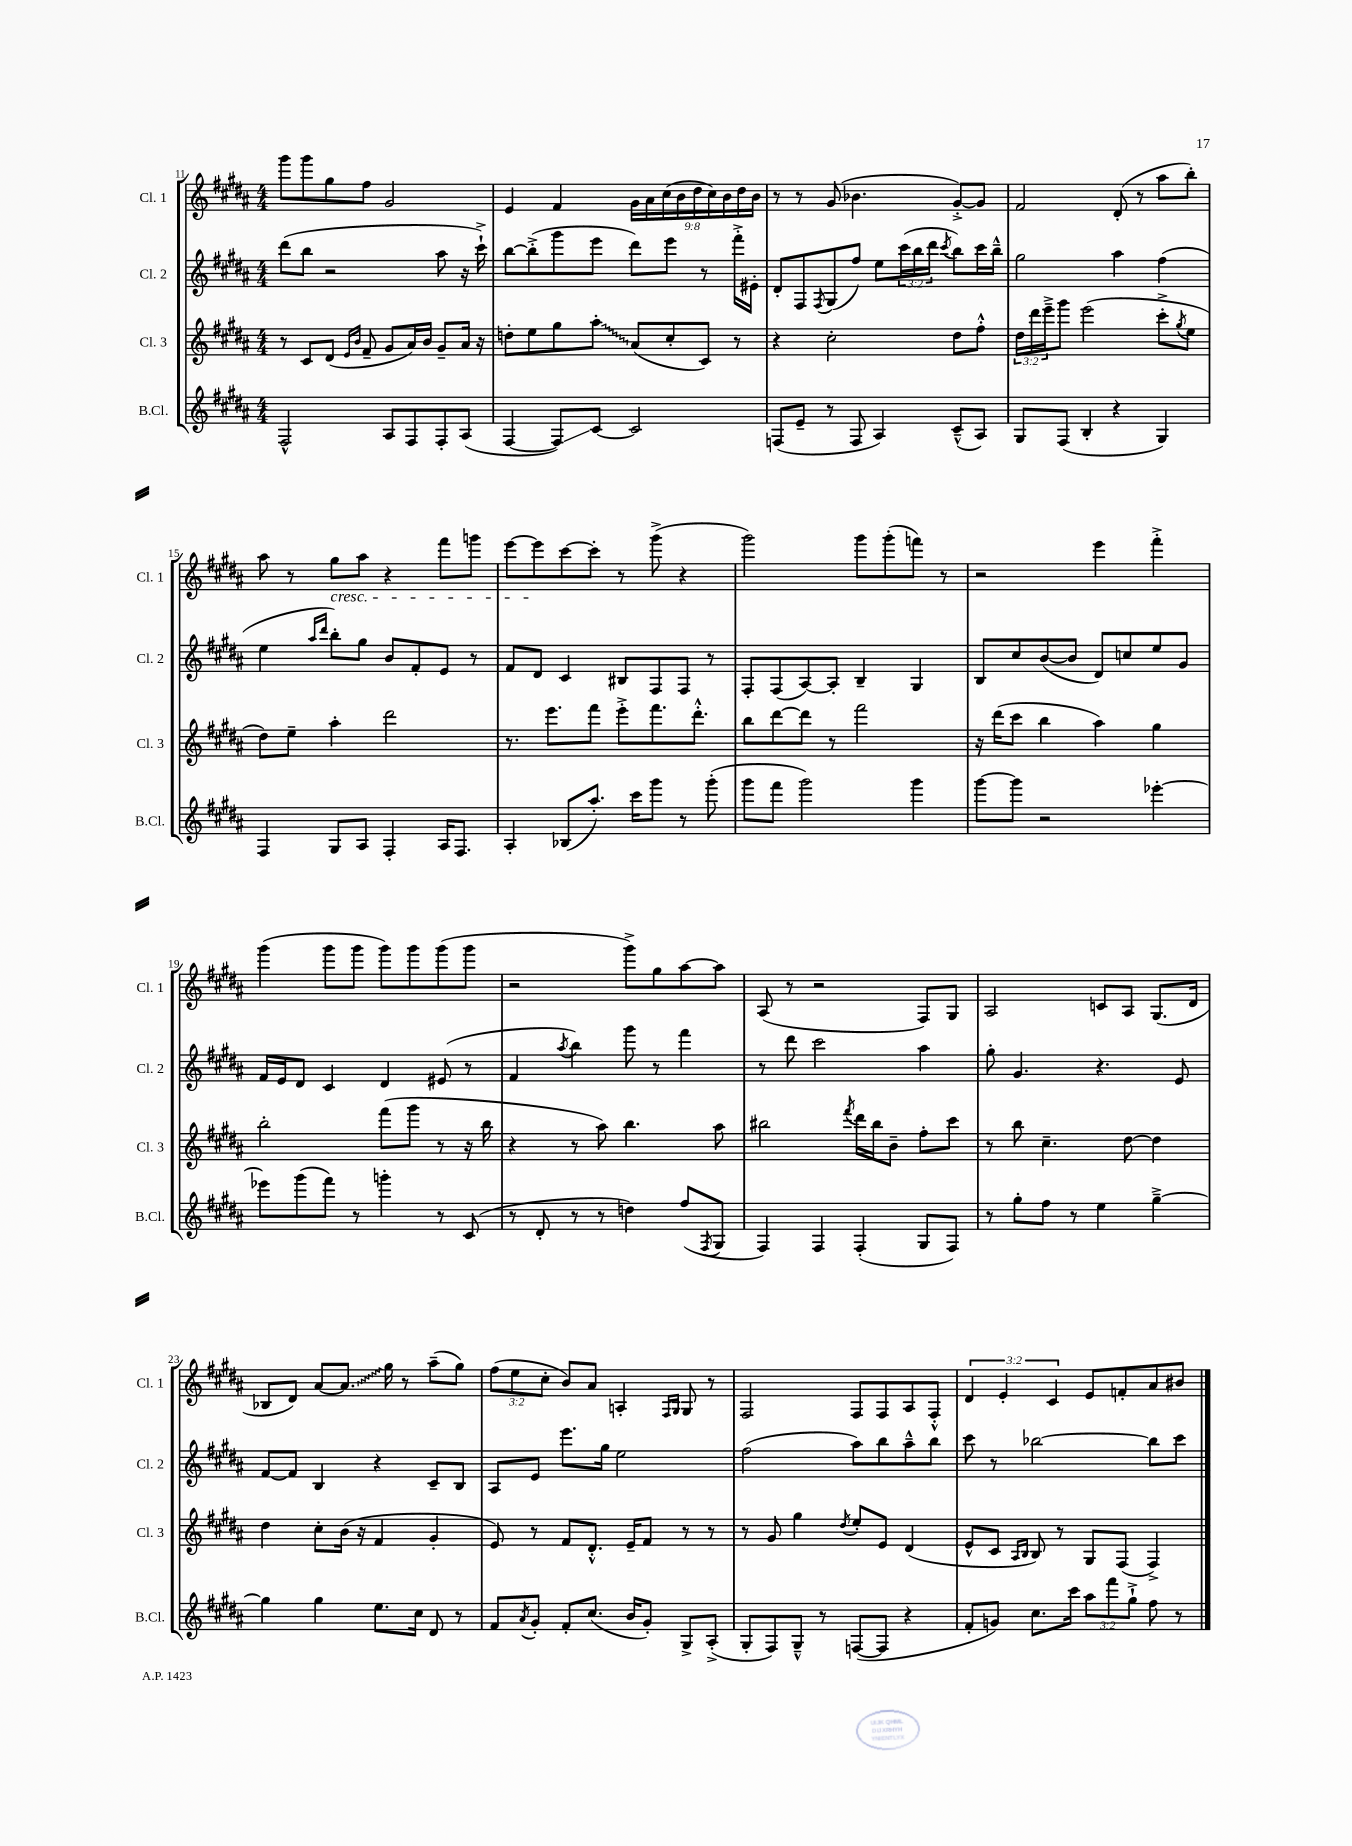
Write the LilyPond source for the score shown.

<<
\new StaffGroup <<
\new Staff = "s0" \with { instrumentName = "Cl. 1" shortInstrumentName = "Cl. 1" } {
    \clef treble \key b \major \numericTimeSignature \time 4/4 \override Staff.TupletNumber.text = #tuplet-number::calc-fraction-text
    gis'''8 gis'''8 gis''8 fis''8 gis'2 |
    e'4 fis'4 \tuplet 9/8 { gis'16 ais'16 cis''16( b'16 dis''16 cis''16) b'16 dis''16 b'16 } |
    r8 r8 gis'8( bes'4. gis'8~-.->) gis'8 |
    fis'2 dis'8-.( r8 ais''8 b''8-.) |
    ais''8 r8 gis''8\cresc ais''8 r4 fis'''8 g'''8 |
    e'''8~ e'''8\! cis'''8~ cis'''8-. r8 gis'''8->( r4 |
    gis'''2) gis'''8 gis'''8-.( f'''8) r8 |
    r2 e'''4 fis'''4-.-> |
    gis'''4( gis'''8 gis'''8 gis'''8) gis'''8 gis'''8( gis'''8 |
    r2 gis'''8->) gis''8 ais''8~ ais''8 |
    ais8( r8 r2 fis8) gis8 |
    ais2 c'8 ais8 gis8.( dis'16 |
    bes8 dis'8) ais'8~ \once \override Glissando.style = #'zigzag ais'8.\glissando gis''16 r8 ais''8--( gis''8) |
    \tuplet 3/2 { fis''8( e''8 cis''8-. } b'8) ais'8 a4-. \grace { fis16 gis16 } gis8 r8 |
    fis2 fis8 fis8 ais8 fis8-.-^ |
    \tuplet 3/2 { dis'4 e'4-. cis'4 } e'8 f'8-. ais'8 bis'8 \bar "|." |
}
\new Staff = "s1" \with { instrumentName = "Cl. 2" shortInstrumentName = "Cl. 2" } {
    \clef treble \key b \major \numericTimeSignature \time 4/4 \override Staff.TupletNumber.text = #tuplet-number::calc-fraction-text
    dis'''8( b''8 r2 ais''8 r16 cis'''16-!->) |
    b''8~ b''8-.->( gis'''8 e'''8 dis'''8) e'''8 r8 fis'''16-.-> eis'16-. |
    dis'8-. fis8 \acciaccatura { fis8 } gis8( fis''8) e''8 \tuplet 3/2 { cis'''16( b''16 dis'''16 } \acciaccatura { cis'''8 } b''8) cis'''16 b''16---^ |
    gis''2 ais''4 fis''4( |
    e''4 \grace { ais''16 dis'''16 } b''8-.) gis''8 b'8 fis'8-. e'8 r8 |
    fis'8 dis'8 cis'4 bis8 fis8 fis8 r8 |
    fis8-. fis8( ais8~) ais8-. b4-- gis4 |
    b8 cis''8 b'8~( b'8 dis'8) c''8 e''8 gis'8 |
    fis'16 e'16 dis'8 cis'4 dis'4 eis'8( r8 |
    fis'4 \acciaccatura { ais''8 } b''4) gis'''8 r8 fis'''4 |
    r8 dis'''8 cis'''2 ais''4 |
    gis''8-. gis'4. r4. e'8 |
    fis'8~ fis'8 b4 r4 cis'8-- b8 |
    ais8 e'8 e'''8. gis''16 e''2 |
    fis''2( ais''8) b''8 ais''8---^ b''8 |
    cis'''8 r8 bes''2~ bes''8 cis'''8 \bar "|." |
}
\new Staff = "s2" \with { instrumentName = "Cl. 3" shortInstrumentName = "Cl. 3" } {
    \clef treble \key b \major \numericTimeSignature \time 4/4 \override Staff.TupletNumber.text = #tuplet-number::calc-fraction-text
    r8 cis'8 dis'8( \grace { e'16 b'16 } fis'8-- gis'8 ais'16) b'16 gis'8-- ais'16 r16 |
    d''8-. e''8 gis''8 \once \override Glissando.style = #'zigzag ais''8-.\glissando ais'8( cis''8-. cis'8) r8 |
    r4 cis''2-. dis''8 fis''8-.-^ |
    \tuplet 3/2 { dis''16 dis'''16 e'''16---> } gis'''8 e'''2( cis'''8-.-> \acciaccatura { gis''8 } e''8 |
    dis''8) e''8-- ais''4-. dis'''2 |
    r8. e'''8. fis'''8 e'''8-.-> fis'''8. dis'''8.-.-^ |
    b''8 dis'''8~ dis'''8 r8 fis'''2 |
    r16 dis'''16( cis'''8 b''4 ais''4) gis''4 |
    b''2-. fis'''8( gis'''8 r8 r16 b''16 |
    r4 r8 ais''8) b''4. ais''8 |
    bis''2 \acciaccatura { fis'''8 } dis'''16 bis''16 b'8-- fis''8-. cis'''8 |
    r8 b''8 cis''4.-- dis''8~ dis''4 |
    dis''4 cis''8-. b'16( r16 fis'4 gis'4-. |
    e'8) r8 fis'8 dis'8.-.-^ e'16-- fis'8 r8 r8 |
    r8 gis'8 gis''4 \acciaccatura { dis''8 } e''8-. e'8 dis'4( |
    e'8-^ cis'8 \grace { ais16 b16 } b8) r8 gis8 fis8( fis4->) \bar "|." |
}
\new Staff = "s3" \with { instrumentName = "B.Cl." shortInstrumentName = "B.Cl." } {
    \clef treble \key b \major \numericTimeSignature \time 4/4 \override Staff.TupletNumber.text = #tuplet-number::calc-fraction-text
    fis2-^ ais8 fis8 fis8-. ais8( |
    fis4~ fis8\glissando) cis'8~ cis'2 |
    f8( e'8-- r8 f8 ais4) cis'8---^( ais8) |
    gis8 fis8( b4-. r4 gis4) |
    fis4 gis8 ais8 fis4-. ais16 fis8. |
    ais4-. bes8( ais''8.-.) cis'''16 gis'''8 r8 gis'''8-.( |
    gis'''8 fis'''8 gis'''2) gis'''4 |
    gis'''8~ gis'''8 r2 ees'''4~-. |
    ees'''8 gis'''8( fis'''8) r8 g'''4-. r8 cis'8( |
    r8 dis'8-. r8 r8 d''4) fis''8( \acciaccatura { fis8 } gis8 |
    fis4) fis4 fis4-.( gis8 fis8) |
    r8 gis''8-. fis''8 r8 e''4 gis''4~---> |
    gis''4 gis''4 e''8. cis''16 dis'8 r8 |
    fis'8 \acciaccatura { ais'8 } gis'8-. fis'8-. cis''8.( b'16 gis'8-.) gis8-> ais8-.->( |
    gis8-. fis8) gis8---^ r8 f8~( f8 r4 |
    fis'8-. g'8) cis''8. cis'''16 \tuplet 3/2 { ais''8 fis'''8 gis''8-!-> } fis''8 r8 \bar "|." |
}
>>
>>
\layout { \context { \Score currentBarNumber = #11 } }
